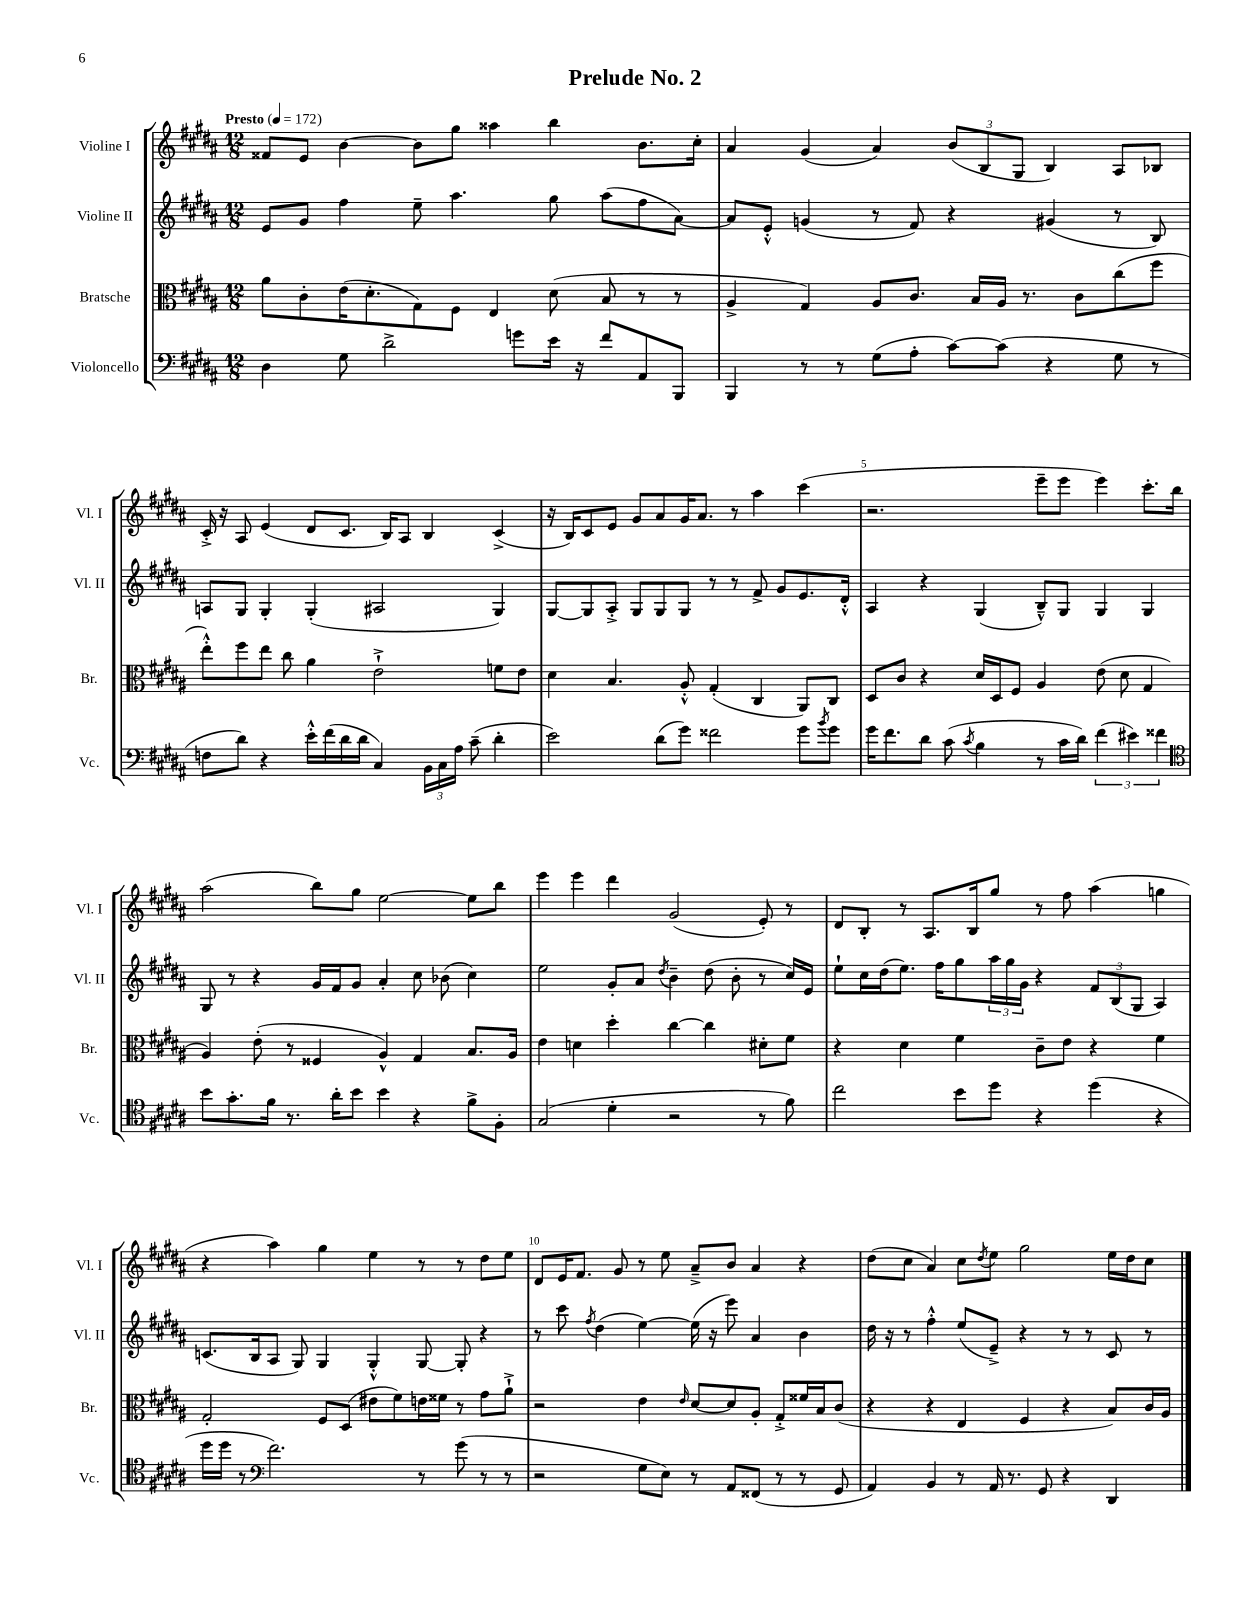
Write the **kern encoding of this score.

**kern	**kern	**kern	**kern
*staff4	*staff3	*staff2	*staff1
*clefF4	*clefC3	*clefG2	*clefG2
*k[f#c#g#d#a#]	*k[f#c#g#d#a#]	*k[f#c#g#d#a#]	*k[f#c#g#d#a#]
*M12/8	*M12/8	*M12/8	*M12/8
*MM172	*MM172	*MM172	*MM172
4D#	8a#	8e	8f##
.	8c#'	8g#	8e
8G#	(16e	4ff#	[4b
.	8.d#'	.	.
2d#^	.	.	.
.	8G#)	8ee~	8b]
.	8F#	4.aa#	8gg#
.	4E	.	4aa##
8g	.	.	.
16e	(8d#	8gg#	4bb
16r	.	.	.
8f#	8B	(8aa#	.
8AA#	8r	8ff#	8.b
8BBB	8r	[8a#)	.
.	.	.	16cc#'
=	=	=	=
4BBB	4A#^	8a#]	4a#
.	.	8e'^^	.
8r	4G#)	(4g	(4g#
8r	.	.	.
(8G#	8A#	8r	4a#)
8A#'	8.c#	8f#)	.
[8c#)	.	4r	(12b
.	16B	.	.
.	.	.	12B
(8c#]	16A#	.	.
.	.	.	12G#
.	8.r	.	.
4r	.	(4g#	4B)
.	8c#	.	.
8G#	(8cc#	8r	8A#
8r	8ff#	8B)	8B-
=	=	=	=
8F	8ee'^^)	8A	16c#'^
.	.	.	16r
8d#)	8ff#	8G#	8A#
4r	8ee	4G#'	(4e
.	8cc#	.	.
16e'^^	4a#	(4G#'	8d#
(16f#	.	.	.
16d#	.	.	8.c#
16d#	.	.	.
4C#)	2e`^	2A#	.
.	.	.	16B)
.	.	.	8A#
24BB	.	.	4B
24C#	.	.	.
24A#	.	.	.
(8c#~	.	.	.
4d#'	8f	4G#)	(4c#^
.	8e	.	.
=	=	=	=
2e)	4d#	[8G#	16r
.	.	.	16B)
.	.	8G#]	8c#
.	4.B	8A#'^	8e
.	.	8G#	8g#
(8d#	.	8G#	8a#
8g#)	8A#'^^	8G#	16g#
.	.	.	8.a#
2f##	(4G#'	8r	.
.	.	8r	8r
.	4C#	8f#^	4aa#
.	.	8g#	.
8g#	8AA#)	8.e	(4ccc#
8qb	.	.	.
8g#	8C#	.	.
.	.	16d#'^^	.
=	=	=	=
16g#	8D#	4A#	2.r
8.f#	.	.	.
.	8c#	.	.
8d#	4r	4r	.
(8c#	.	.	.
8qc#	.	.	.
4B	16d#	(4G#	.
.	16D#	.	.
.	8F#	.	.
8r	4A#	8B~^^)	8eee~
16c#	.	8G#	8eee
16d#)	.	.	.
(6f#	(8e	4G#	4eee)
.	8d#	.	.
6e#)	.	.	.
.	4G#	4G#	8.ccc#'
6f##	.	.	.
.	.	.	16bb
=	=	=	=
*clefC4	*	*	*
8b	4A#)	8G#	(2aa#
8.g#'	.	8r	.
.	(8e'	4r	.
16f#	.	.	.
8.r	8r	.	.
.	4F##	16g#	8bb)
16a#'	.	16f#	.
8b	.	8g#	8gg#
4b	4A#^^)	4a#'	[2ee
4r	4G#	8cc#	.
.	.	(8b-	.
8f#^	8.B	4cc#)	8ee]
8F#'	.	.	8bb
.	16A#	.	.
=	=	=	=
(2G#	4e	2ee	4eee
.	4d	.	4eee
4d#'	4dd#'	8g#'	4ddd#
.	.	8a#	.
.	.	8qdd#	.
2r	[4cc#	4b~	(2g#
.	4cc#]	(8dd#	.
.	.	8b'	.
8r	8d#'	8r	8e')
8f#)	8f#	16cc#)	8r
.	.	16e	.
=	=	=	=
2cc#	4r	8ee`	8d#
.	.	16cc#	8B'
.	.	(16dd#	.
.	4d#	8.ee)	8r
.	.	.	8.A#
.	.	16ff#	.
8b	4f#	8gg#	.
.	.	.	16B
8dd#	.	24aa#	8gg#
.	.	24gg#	.
.	.	24g#	.
4r	8c#~	4r	8r
.	8e	.	8ff#
(4dd#	4r	12f#	(4aa#
.	.	(12B	.
.	.	12G#	.
4r	4f#	4A#)	4gg
=	=	=	=
16dd#	2G#'	(8.c	4r
16dd#	.	.	.
8r	.	.	.
.	.	16B	.
*clefF4	*	*	*
2.f#)	.	8A#	4aa#)
.	.	8G#)	.
.	8F#	4G#	4gg#
.	(8D#	.	.
.	8e#	4G#'^^	4ee
.	8f#)	.	.
8r	16e	[8G#	8r
.	16f##	.	.
(8g#	8r	8G#']	8r
8r	8g#	4r	8dd#
8r	8a#`^	.	8ee
=	=	=	=
2r	2r	8r	8d#
.	.	8ccc#	16e
.	.	.	8.f#
.	.	8qff#	.
.	.	(4dd#	.
.	.	.	8g#
8G#	4e	[4ee)	8r
8E)	.	.	8ee
.	16qqe	.	.
8r	[8d#	(16ee]	8a#~^
.	.	16r	.
8AA#	8d#]	8eee)	8b
(8FF##	8A#'	4a#	4a#
8r	8G#'^	.	.
8r	16f##	4b	4r
.	16B	.	.
8GG#	(8c#	.	.
=	=	=	=
4AA#)	4r	16dd#	(8dd#
.	.	16r	.
.	.	8r	8cc#
4BB	4r	4ff#'^^	4a#)
8r	4E	(8ee	8cc#
.	.	.	8qdd#
16AA#	.	8e~^)	8ee
8.r	.	.	.
.	4F#	4r	2gg#
8GG#	.	.	.
4r	4r	8r	.
.	.	8r	.
4DD#	8B)	8c#	16ee
.	.	.	16dd#
.	16c#	8r	8cc#
.	16A#	.	.
==	==	==	==
*-	*-	*-	*-
